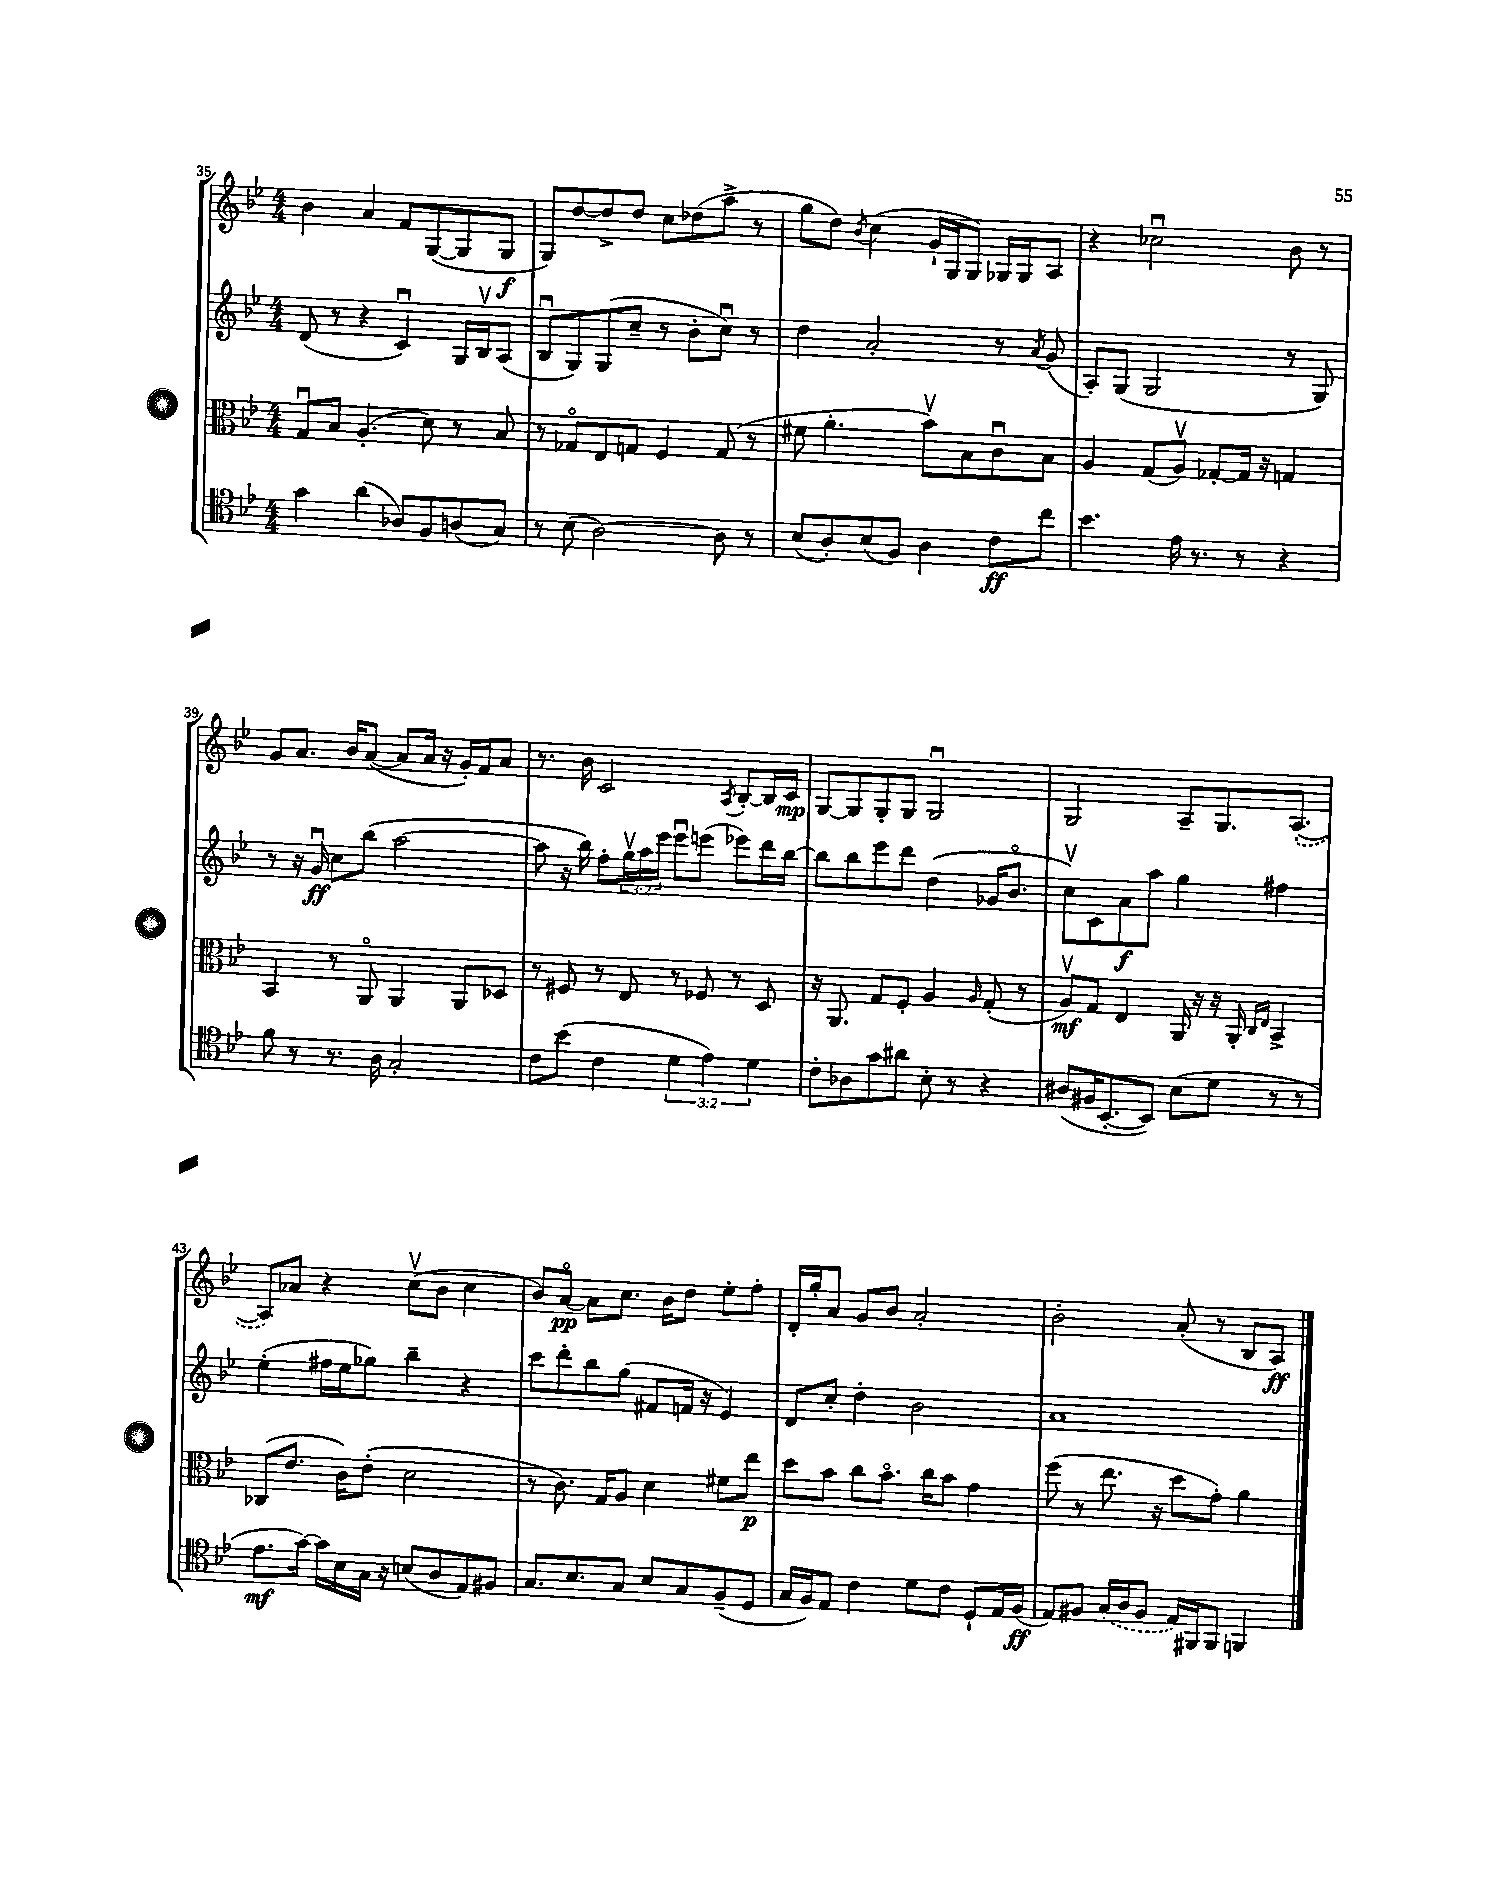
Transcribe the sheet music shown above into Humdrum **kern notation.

**kern	**dynam	**kern	**dynam	**kern	**dynam	**kern	**dynam
*part4	*part4	*part3	*part3	*part2	*part2	*part1	*part1
*staff4	*staff4	*staff3	*staff3	*staff2	*staff2	*staff1	*staff1
*clefC4	*	*clefC3	*	*clefG2	*	*clefG2	*
*k[b-e-]	*	*k[b-e-]	*	*k[b-e-]	*	*k[b-e-]	*
*M4/4	*	*M4/4	*	*M4/4	*	*M4/4	*
=35	=35	=35	=35	=35	=35	=35	=35
4g\	.	8Gu/L	.	(8d/	.	4b-\	.
.	.	8B-/J	.	8r	.	.	.
(4a\	.	(4.A'/	.	4r	.	4a/	.
8A-X/L)	.	.	.	4cu/)	.	8f/L	.
8F/	.	8d\)	.	.	.	([8G/	.
(8An/	.	8r	.	16G/LL	.	8G/]	.
.	.	.	.	16B-v/J	.	.	.
8G/J)	.	8B-/	.	(8A/J	.	8G/J	f
=36	=36	=36	=36	=36	=36	=36	=36
8r	.	8r	.	8B-u/L	.	8G/L)	.
(8B-\	.	8G-X/L	.	8G/)	.	[8dd/	.
[2A\)	.	8E-/	.	(8G/	.	8dd^/]	.
.	.	8Gn/J	.	8cc~/J	.	8dd/J	.
.	.	4F/	.	8r	.	8cc\L	.
.	.	.	.	8b-'\L	.	(8dd-X\	.
8A\]	.	(8G/	.	8ccu\J)	.	8aa^\J	.
8r	.	8r	.	8r	.	8r	.
=37	=37	=37	=37	=37	=37	=37	=37
(8B-/L	.	8f#X\	.	4dd\	.	8gg\L	.
8A'/)	.	4.a'\	.	.	.	8dd\J)	.
.	.	.	.	.	.	8qb-/	.
(8B-/	.	.	.	2a'/	.	(4cc\	.
8F/J)	.	.	.	.	.	.	.
4A\	.	8b-v\L)	.	.	.	16g`/LL	.
.	.	.	.	.	.	16G/J	.
.	.	8B-\	.	.	.	8G/J)	.
8c\L	ff	8cu\	.	8r	.	16G-X/LL	.
.	.	.	.	.	.	16G-/J	.
.	.	.	.	8qa/	.	.	.
8cc\J	.	8B-\J	.	(8g/	.	8A/J	.
=38	=38	=38	=38	=38	=38	=38	=38
4.b-\	.	4A/	.	8A'/L)	.	4r	.
.	.	.	.	(8G/J	.	.	.
.	.	(8G/L	.	2G/	.	2cc-Xu\	.
16e-\	.	8Av/J)	.	.	.	.	.
8.r	.	.	.	.	.	.	.
.	.	[8G-X'/L	.	.	.	.	.
8r	.	16G-/Jk]	.	.	.	.	.
.	.	16r	.	.	.	.	.
4r	.	4Gn/	.	8r	.	8b-\	.
.	.	.	.	8G/)	.	8r	.
!!LO:LB:g=z
=39	=39	=39	=39	=39	=39	=39	=39
8f\	.	4BB-/	.	8r	.	8g/L	.
8r	.	.	.	16r	.	8.a/J	.
.	.	.	.	16gu/	ff	.	.
8.r	.	8r	.	8cc\L	.	.	.
.	.	.	.	.	.	16b-/KL	.
.	.	8AA/	.	(8bb-\J	.	([8a/J	.
16A\	.	.	.	.	.	.	.
2G'/	.	4AA/	.	[2aa\	.	8a/L]	.
.	.	.	.	.	.	16a/Jk	.
.	.	.	.	.	.	16r	.
.	.	8AA/L	.	.	.	16g'/LL)	.
.	.	.	.	.	.	16f/J	.
.	.	8D-X/J	.	.	.	8a/J	.
=40	=40	=40	=40	=40	=40	=40	=40
8c\L	.	8r	.	8aa\]	.	8.r	.
(8b-\J	.	8F#X/	.	16r	.	.	.
.	.	.	.	16bb-\)	.	16b-\	.
4c\	.	8r	.	8ff'\L	.	2c/	.
.	.	8E-/	.	24ggv\L	.	.	.
.	.	.	.	24aa\	.	.	.
.	.	.	.	24eee-\JJ	.	.	.
6d\	.	8r	.	8eee-u\L	.	.	.
.	.	8F-X/	.	(8eeen\J	.	.	.
6e-\)	.	.	.	.	.	.	.
.	.	.	.	.	.	8qA/	.
.	.	8r	.	8eee-X\L)	.	[8B-'/L	.
6d\	.	.	.	.	.	.	.
.	.	8D/	.	16ddd\L	.	16B-/L]	.
.	.	.	.	[16bb-\JJ	.	16c/JJ	mp
=41	=41	=41	=41	=41	=41	=41	=41
8c'\L	.	16r	.	8bb-\L]	.	[8G/L	.
.	.	8.AA/	.	.	.	.	.
8A-X\	.	.	.	8bb-\	.	8G/]	.
8g\	.	8G/L	.	8eee-\	.	8G'/	.
8a#X\J	.	8F'/J	.	8ddd\J	.	8G/J	.
8B-'\	.	4A/	.	(4dd\	.	2Gu/	.
8r	.	.	.	.	.	.	.
.	.	16qqA/	.	.	.	.	.
4r	.	(8G'/	.	16g-X/KL	.	.	.
.	.	.	.	8.b-/J	.	.	.
.	.	8r	.	.	.	.	.
=42	=42	=42	=42	=42	=42	=42	=42
(8A#X/L	.	8Av/L)	mf	8ccv\L)	.	2G/	.
16F#X/K	.	8G/J	.	8c\	.	.	.
[8.BB-'/	.	.	.	.	.	.	.
.	.	4E-/	.	8a\	f	.	.
8BB-/J])	.	.	.	8aa\J	.	.	.
(8B-\L	.	16AA/	.	4gg\	.	8A~/L	.
.	.	16r	.	.	.	.	.
8d\J	.	16r	.	.	.	8.G/	.
.	.	16AA'/	.	.	.	.	.
.	.	16qqC/LL	.	.	.	.	.
.	.	16qqE-/JJ	.	.	.	.	.
8r	.	4BB-^/	.	4ff#X\	.	.	.
.	.	.	.	.	.	([8.A'/J	.
8r	.	.	.	.	.	.	.
!!LO:LB:g=z
=43	=43	=43	=43	=43	=43	=43	=43
8.e-\L	mf	(8C-X/L	.	(4ee-'\	.	8A/L])	.
.	.	8.e-/J	.	.	.	8a-X/J	.
[16g\Jk)	.	.	.	.	.	.	.
16g\LL]	.	.	.	16ff#X\LL	.	4r	.
16B-\	.	16c\KL)	.	16ee-\J	.	.	.
16G\JJ	.	(8e-'\J	.	8gg-X\J)	.	.	.
16r	.	.	.	.	.	.	.
(8Bn/L	.	2d\	.	4bb-~\	.	(8ccv\L	.
8A/	.	.	.	.	.	8b-\J	.
8E-/)	.	.	.	4r	.	4cc\	.
8F#X/J	.	.	.	.	.	.	.
=44	=44	=44	=44	=44	=44	=44	=44
8.G/L	.	8r	.	8ccc\L	.	8b-/L)	.
.	.	8.c\)	.	8ddd'\	.	[8a/J	pp
8.B-/	.	.	.	.	.	.	.
.	.	.	.	8bb-\	.	8a\L]	.
.	.	16G/KL	.	.	.	.	.
8G/J	.	8A/J	.	(8gg\J	.	8.cc\J	.
8B-/L	.	4d\	.	8f#X/L	.	.	.
.	.	.	.	.	.	16b-\KL	.
8G/	.	.	.	16fn/Jk	.	8dd\J	.
.	.	.	.	16r	.	.	.
(8F~/	.	8f#X\L	.	4e-/)	.	8ee-'\L	.
8D/J	.	8ee-\J	p	.	.	8ff'\J	.
=45	=45	=45	=45	=45	=45	=45	=45
16G/LL	.	8dd\L	.	8d/L	.	16d'/LL	.
16F/J)	.	.	.	.	.	16gg'/J	.
8E-/J	.	8b-\J	.	8cc'/J	.	8a/J	.
4c\	.	8cc\L	.	4dd'\	.	8g/L	.
.	.	8.b-\J	.	.	.	8b-/J	.
8d\L	.	.	.	2b-\	.	2a'/	.
.	.	16cc\KL	.	.	.	.	.
8c\J	.	8b-\J	.	.	.	.	.
8D`/L	.	4g\	.	.	.	.	.
16E-/L	.	.	.	.	.	.	.
(16F/JJ	ff	.	.	.	.	.	.
=46	=46	=46	=46	=46	=46	=46	=46
8E-/L)	.	(8ff\	.	1a	.	2b-'\	.
8F#X/J	.	8r	.	.	.	.	.
(16G/LL	.	8.ee-\	.	.	.	.	.
16A/J	.	.	.	.	.	.	.
8F#/J	.	.	.	.	.	.	.
.	.	16r	.	.	.	.	.
16E-/LL)	.	8dd\L	.	.	.	(8a'/	.
16FF#X/J	.	.	.	.	.	.	.
8FF#/J	.	8g'\J)	.	.	.	8r	.
4FFn/	.	4a\	.	.	.	8B-/L	.
.	.	.	.	.	.	8A/J)	ff
==	==	==	==	==	==	==	==
*-	*-	*-	*-	*-	*-	*-	*-
